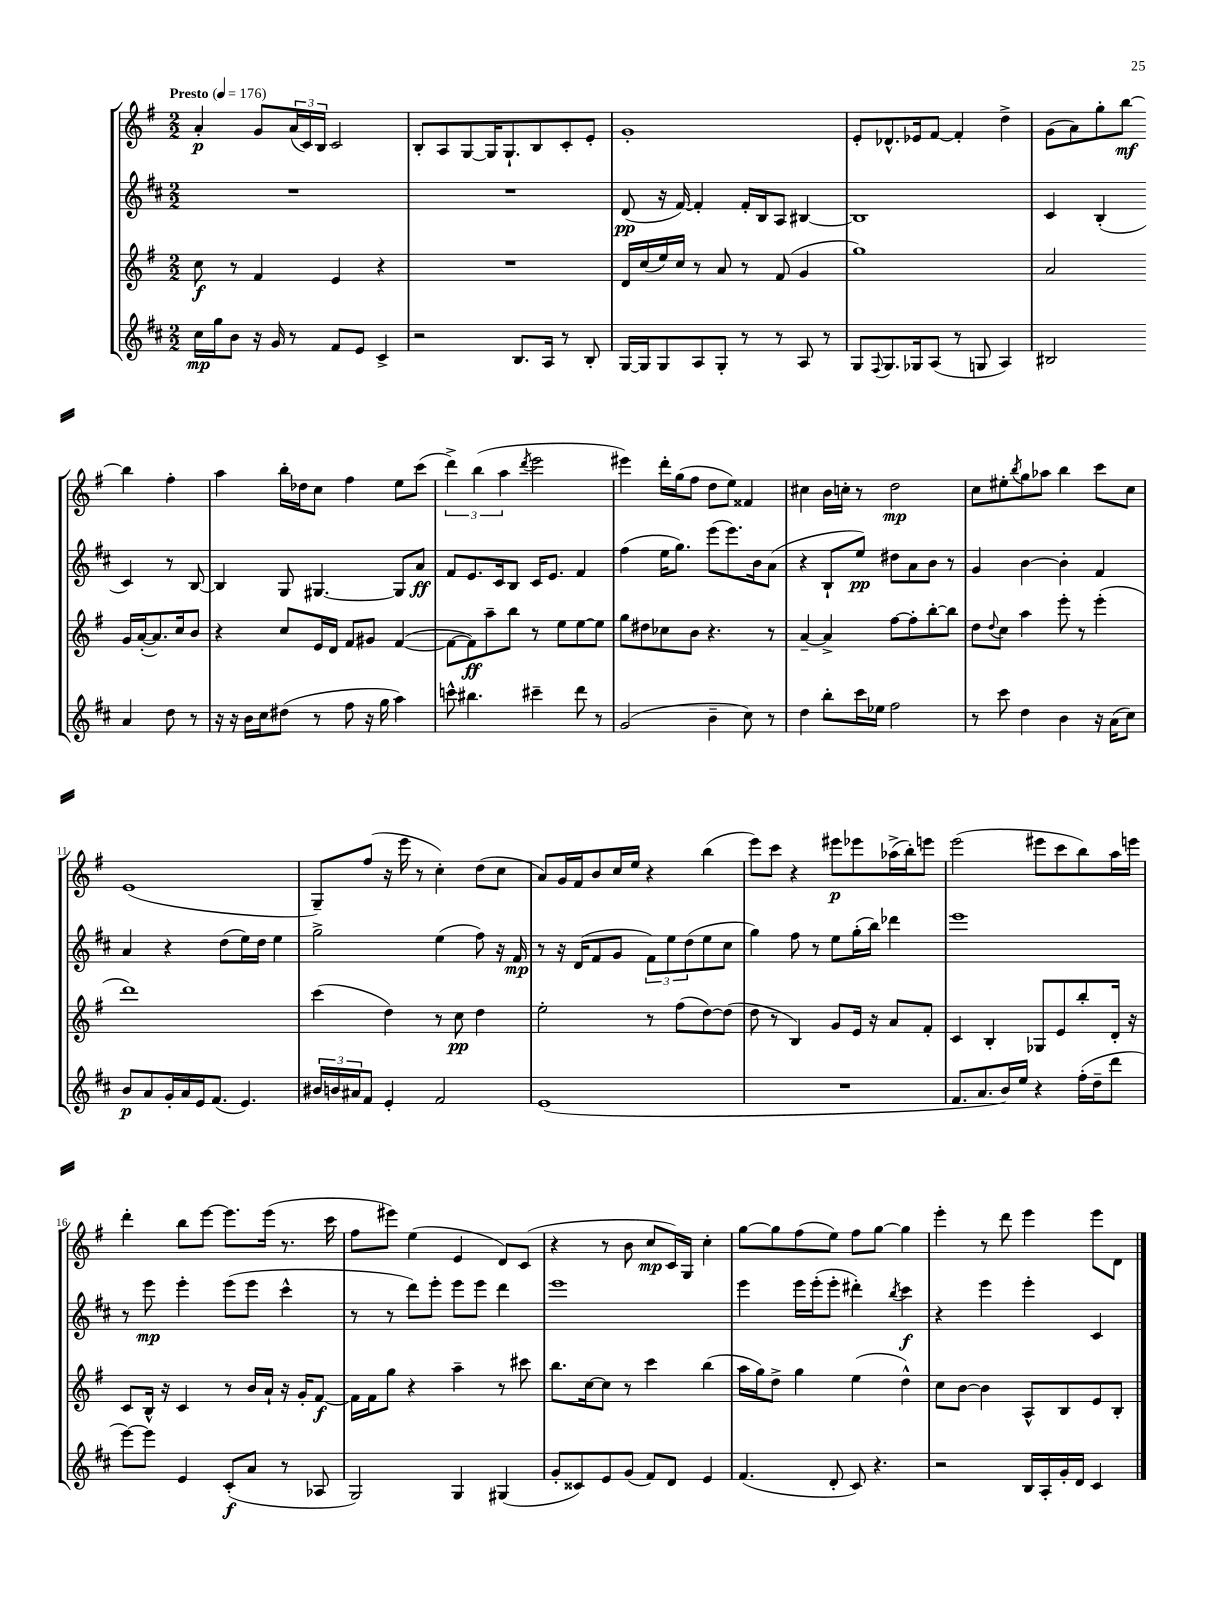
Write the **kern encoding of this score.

**kern	**dynam	**kern	**dynam	**kern	**dynam	**kern	**dynam
*part4	*part4	*part3	*part3	*part2	*part2	*part1	*part1
*staff4	*staff4	*staff3	*staff3	*staff2	*staff2	*staff1	*staff1
*clefG2	*	*clefG2	*	*clefG2	*	*clefG2	*
*k[f#c#]	*	*k[f#]	*	*k[f#c#]	*	*k[f#]	*
*M2/2	*	*M2/2	*	*M2/2	*	*M2/2	*
*MM176	*	*MM176	*	*MM176	*	*MM176	*
=1	=1	=1	=1	=1	=1	=1	=1
!	!	!	!	!	!	!LO:TX:a:B:t=Presto	!
16cc#\LL	mp	8cc\	f	1r	.	4a'/	p
16gg\J	.	.	.	.	.	.	.
8b\J	.	8r	.	.	.	.	.
16r	.	4f#/	.	.	.	8g/L	.
16g/	.	.	.	.	.	.	.
8r	.	.	.	.	.	(24a/L	.
.	.	.	.	.	.	24c/)	.
.	.	.	.	.	.	24B/JJ	.
8f#/L	.	4e/	.	.	.	2c/	.
8e/J	.	.	.	.	.	.	.
4c#^/	.	4r	.	.	.	.	.
=2	=2	=2	=2	=2	=2	=2	=2
2r	.	1r	.	1r	.	8B'/L	.
.	.	.	.	.	.	8A/	.
.	.	.	.	.	.	[8G/	.
.	.	.	.	.	.	16G/K]	.
.	.	.	.	.	.	8.G`/	.
8.B/L	.	.	.	.	.	.	.
.	.	.	.	.	.	8B/	.
16A/Jk	.	.	.	.	.	.	.
8r	.	.	.	.	.	8c'/	.
8B'/	.	.	.	.	.	8e'/J	.
=3	=3	=3	=3	=3	=3	=3	=3
[16G/LL	.	16d/LL	.	(8d/	pp	1g'	.
16G/J]	.	(16cc/	.	.	.	.	.
8G/	.	16ee/)	.	16r	.	.	.
.	.	16cc/JJ	.	[16f#/)	.	.	.
8A/	.	8r	.	4f#'/]	.	.	.
8G'/J	.	8a/	.	.	.	.	.
8r	.	8r	.	16f#'/LL	.	.	.
.	.	.	.	16B/J	.	.	.
8r	.	(8f#/	.	8A/J	.	.	.
8A/	.	4g/	.	[4B#X/	.	.	.
8r	.	.	.	.	.	.	.
=4	=4	=4	=4	=4	=4	=4	=4
8G/L	.	1gg)	.	1B#]	.	8e'/L	.
8qqF#/	.	.	.	.	.	.	.
8.G/	.	.	.	.	.	8.d-X^^/	.
16G-X/k	.	.	.	.	.	16e-X/k	.
(8A/J	.	.	.	.	.	[8f#/J	.
8r	.	.	.	.	.	4f#'/]	.
8Gn/	.	.	.	.	.	.	.
4A/)	.	.	.	.	.	4dd^\	.
=5	=5	=5	=5	=5	=5	=5	=5
2B#X/	.	2a/	.	4c#/	.	(8g\L	.
.	.	.	.	.	.	8a\)	.
.	.	.	.	(4B'/	.	8gg'\	.
.	.	.	.	.	.	[8bb\J	mf
4a/	.	16g/LL	.	4c#/)	.	4bb\]	.
.	.	([16a'/J	.	.	.	.	.
.	.	8.a/])	.	.	.	.	.
8dd\	.	.	.	8r	.	4ff#'\	.
.	.	16cc/k	.	.	.	.	.
8r	.	8b/J	.	[8B/	.	.	.
!!LO:LB:g=z
=6	=6	=6	=6	=6	=6	=6	=6
16r	.	4r	.	4B/]	.	4aa\	.
16r	.	.	.	.	.	.	.
16b\LL	.	.	.	.	.	.	.
16cc#\J	.	.	.	.	.	.	.
(8dd#X\J	.	8cc/L	.	8G/	.	16bb'\LL	.
.	.	.	.	.	.	16dd-X\J	.
8r	.	16e/L	.	[4.G#X/	.	8cc\J	.
.	.	16d/JJ	.	.	.	.	.
8ff#\	.	8f#/L	.	.	.	4ff#\	.
16r	.	8g#X/J	.	.	.	.	.
16gg\	.	.	.	.	.	.	.
4aa\)	.	([4f#/	.	8G#/L]	.	8ee\L	.
.	.	.	.	8a/J	ff	(8ccc\J	.
=7	=7	=7	=7	=7	=7	=7	=7
8cccn^^\	.	8f#\L_	.	8f#/L	.	6ddd^\)	.
4.bb#X\	.	8f#\])	ff	8.e/	.	.	.
.	.	.	.	.	.	(6bb\	.
.	.	8aa~\	.	.	.	.	.
.	.	.	.	16c#/k	.	.	.
.	.	.	.	.	.	6aa\	.
.	.	8bb\J	.	8B/J	.	.	.
.	.	.	.	.	.	8qddd/	.
4ccc#X~\	.	8r	.	16c#/KL	.	2eee\	.
.	.	.	.	8.e/J	.	.	.
.	.	8ee\L	.	.	.	.	.
8ddd\	.	[8ee\	.	4f#/	.	.	.
8r	.	8ee\J]	.	.	.	.	.
=8	=8	=8	=8	=8	=8	=8	=8
(2g/	.	8gg\L	.	(4ff#\	.	4eee#X\)	.
.	.	8dd#X\	.	.	.	.	.
.	.	8cc-X\	.	16ee\KL	.	16ddd'\LL	.
.	.	.	.	8.gg\J)	.	(16gg\J	.
.	.	8b\J	.	.	.	8ff#\J	.
4b~\	.	4.r	.	(8eee\L	.	8dd\L	.
.	.	.	.	8.eee\)	.	8ee\J)	.
8cc#\)	.	.	.	.	.	4f##X/	.
.	.	.	.	16b\k	.	.	.
8r	.	8r	.	(8a\J	.	.	.
=9	=9	=9	=9	=9	=9	=9	=9
4dd\	.	[4a~/	.	4r	.	4cc#X\	.
8bb'\L	.	4a^/]	.	8B`/L	.	16b\LL	.
.	.	.	.	.	.	16ccn'\JJ	.
16ccc#\L	.	.	.	8ee/J)	pp	8r	.
16ee-X\JJ	.	.	.	.	.	.	.
2ff#\	.	[8ff#\L	.	8dd#X\L	.	2dd\	mp
.	.	8ff#'\]	.	8a\	.	.	.
.	.	[8bb'\	.	8b\J	.	.	.
.	.	8bb\J]	.	8r	.	.	.
=10	=10	=10	=10	=10	=10	=10	=10
8r	.	8dd\L	.	4g/	.	8cc\L	.
.	.	8qqdd/	.	.	.	.	.
8ccc#\	.	8cc\J	.	.	.	8ee#X'\	.
.	.	.	.	.	.	8qbb/	.
4dd\	.	4aa\	.	[4b\	.	8gg\	.
.	.	.	.	.	.	8aa-X\J	.
4b\	.	8eee'\	.	4b'\]	.	4bb\	.
.	.	8r	.	.	.	.	.
16r	.	(4eee'\	.	4f#/	.	8ccc\L	.
(16a\KL	.	.	.	.	.	.	.
8cc#\J)	.	.	.	.	.	8cc\J	.
!!LO:LB:g=z
=11	=11	=11	=11	=11	=11	=11	=11
8b/L	p	1ddd)	.	4a/	.	(1e	.
8a/	.	.	.	.	.	.	.
16g'/L	.	.	.	4r	.	.	.
16a/	.	.	.	.	.	.	.
16e/J	.	.	.	.	.	.	.
(8.f#/J	.	.	.	.	.	.	.
.	.	.	.	(8dd\L	.	.	.
4.e/)	.	.	.	16ee\L)	.	.	.
.	.	.	.	16dd\JJ	.	.	.
.	.	.	.	4ee\	.	.	.
=12	=12	=12	=12	=12	=12	=12	=12
24b#X/LL	.	(4ccc\	.	2gg^\	.	8G~/L)	.
24bn/	.	.	.	.	.	.	.
24a#X/J	.	.	.	.	.	.	.
8f#/J	.	.	.	.	.	(8ff#/J	.
4e'/	.	4dd\)	.	.	.	16r	.
.	.	.	.	.	.	16eee\	.
.	.	.	.	.	.	8r	.
2f#/	.	8r	.	(4ee\	.	4cc'\)	.
.	.	8cc\	pp	.	.	.	.
.	.	4dd\	.	8ff#\)	.	(8dd\L	.
.	.	.	.	16r	.	8cc\J	.
.	.	.	.	16f#/	mp	.	.
=13	=13	=13	=13	=13	=13	=13	=13
(1e	.	2ee'\	.	8r	.	8a/L)	.
.	.	.	.	16r	.	16g/L	.
.	.	.	.	(16d/KL	.	16f#/J	.
.	.	.	.	8f#/	.	8b/	.
.	.	.	.	8g/J	.	16cc/L	.
.	.	.	.	.	.	16ee/JJ	.
.	.	8r	.	12f#\L)	.	4r	.
.	.	.	.	12ee\	.	.	.
.	.	(8ff#\L	.	.	.	.	.
.	.	.	.	(12dd\	.	.	.
.	.	[8dd\)	.	8ee\	.	(4bb\	.
.	.	(8dd\J]	.	8cc#\J	.	.	.
=14	=14	=14	=14	=14	=14	=14	=14
1r	.	8dd\	.	4gg\)	.	8eee\L)	.
.	.	8r	.	.	.	8ccc\J	.
.	.	4B/)	.	8ff#\	.	4r	.
.	.	.	.	8r	.	.	.
.	.	8g/L	.	8ee\L	.	8eee#X\L	p
.	.	16e/Jk	.	(16gg'\L	.	8eee-X\	.
.	.	16r	.	16bb\JJ)	.	.	.
.	.	8a/L	.	4ddd-X\	.	(16aa-X^\L	.
.	.	.	.	.	.	16bb'\J)	.
.	.	8f#'/J	.	.	.	8eeen\J	.
=15	=15	=15	=15	=15	=15	=15	=15
8.f#/L	.	4c/	.	1eee	.	(2eee\	.
8.a/	.	.	.	.	.	.	.
.	.	4B'/	.	.	.	.	.
16b/L)	.	.	.	.	.	.	.
16ee/JJ	.	.	.	.	.	.	.
4r	.	8G-X/L	.	.	.	8eee#X\L	.
.	.	8e/	.	.	.	8ccc\	.
(16ff#'\LL	.	8bb'/	.	.	.	8bb\)	.
16dd~\J	.	.	.	.	.	.	.
8ddd\J	.	16d'/Jk	.	.	.	16aa\L	.
.	.	16r	.	.	.	16eeen\JJ	.
!!LO:LB:g=z
=16	=16	=16	=16	=16	=16	=16	=16
[8eee\L)	.	8c/L	.	8r	.	4ddd'\	.
8eee\J]	.	16B^^/Jk	.	8eee\	mp	.	.
.	.	16r	.	.	.	.	.
4e/	.	4c/	.	4eee'\	.	8bb\L	.
.	.	.	.	.	.	[8eee\J	.
(8c#'/L	f	8r	.	(8eee\L	.	8.eee\L]	.
8a/J	.	16b/LL	.	8eee\J	.	.	.
.	.	16a`/JJ	.	.	.	(16eee\Jk	.
8r	.	16r	.	4ccc#^^\	.	8.r	.
.	.	16g'/KL	.	.	.	.	.
8A-X/	.	[8f#/J	f	.	.	.	.
.	.	.	.	.	.	16ccc\	.
=17	=17	=17	=17	=17	=17	=17	=17
2G/)	.	16f#\LL]	.	8r	.	8ff#\L	.
.	.	16f#\J	.	.	.	.	.
.	.	8gg\J	.	8r	.	8eee#X\J)	.
.	.	4r	.	8ddd\L)	.	(4ee\	.
.	.	.	.	8eee'\J	.	.	.
4G/	.	4aa~\	.	8eee\L	.	4e/	.
.	.	.	.	8eee\J	.	.	.
(4G#X/	.	8r	.	4ddd\	.	8d/L)	.
.	.	8ccc#X\	.	.	.	(8c/J	.
=18	=18	=18	=18	=18	=18	=18	=18
8g'/L	.	8.bb\L	.	1eee	.	4r	.
8c##X/)	.	.	.	.	.	.	.
.	.	[16cc\k	.	.	.	.	.
8e/	.	8cc\J]	.	.	.	8r	.
(8g/J	.	8r	.	.	.	8b\	.
8f#/L)	.	4ccc\	.	.	.	8cc/L	mp
8d/J	.	.	.	.	.	16c/L)	.
.	.	.	.	.	.	16G/JJ	.
4e/	.	(4bb\	.	.	.	4cc'\	.
=19	=19	=19	=19	=19	=19	=19	=19
(4.f#/	.	16aa\LL	.	4eee\	.	[8gg\L	.
.	.	16gg\J)	.	.	.	.	.
.	.	8dd^\J	.	.	.	8gg\]	.
.	.	4gg\	.	16eee\LL	.	(8ff#\	.
.	.	.	.	(16eee'\J	.	.	.
8d'/	.	.	.	8eee'\J	.	8ee\J)	.
8c#/)	.	(4ee\	.	4ddd#X'\)	.	8ff#\L	.
4.r	.	.	.	.	.	[8gg\J	.
.	.	.	.	8qbb/	.	.	.
.	.	4dd^^\)	.	4ccc#\	f	4gg\]	.
=20	=20	=20	=20	=20	=20	=20	=20
2r	.	8cc\L	.	4r	.	4eee'\	.
.	.	[8b\J	.	.	.	.	.
.	.	4b\]	.	4eee\	.	8r	.
.	.	.	.	.	.	8ddd\	.
16B/LL	.	8A^^/L	.	4eee'\	.	4eee\	.
16A'/	.	.	.	.	.	.	.
16g'/	.	8B/	.	.	.	.	.
16d/JJ	.	.	.	.	.	.	.
4c#/	.	8e/	.	4c#/	.	8eee\L	.
.	.	8B'/J	.	.	.	8d\J	.
==	==	==	==	==	==	==	==
*-	*-	*-	*-	*-	*-	*-	*-
